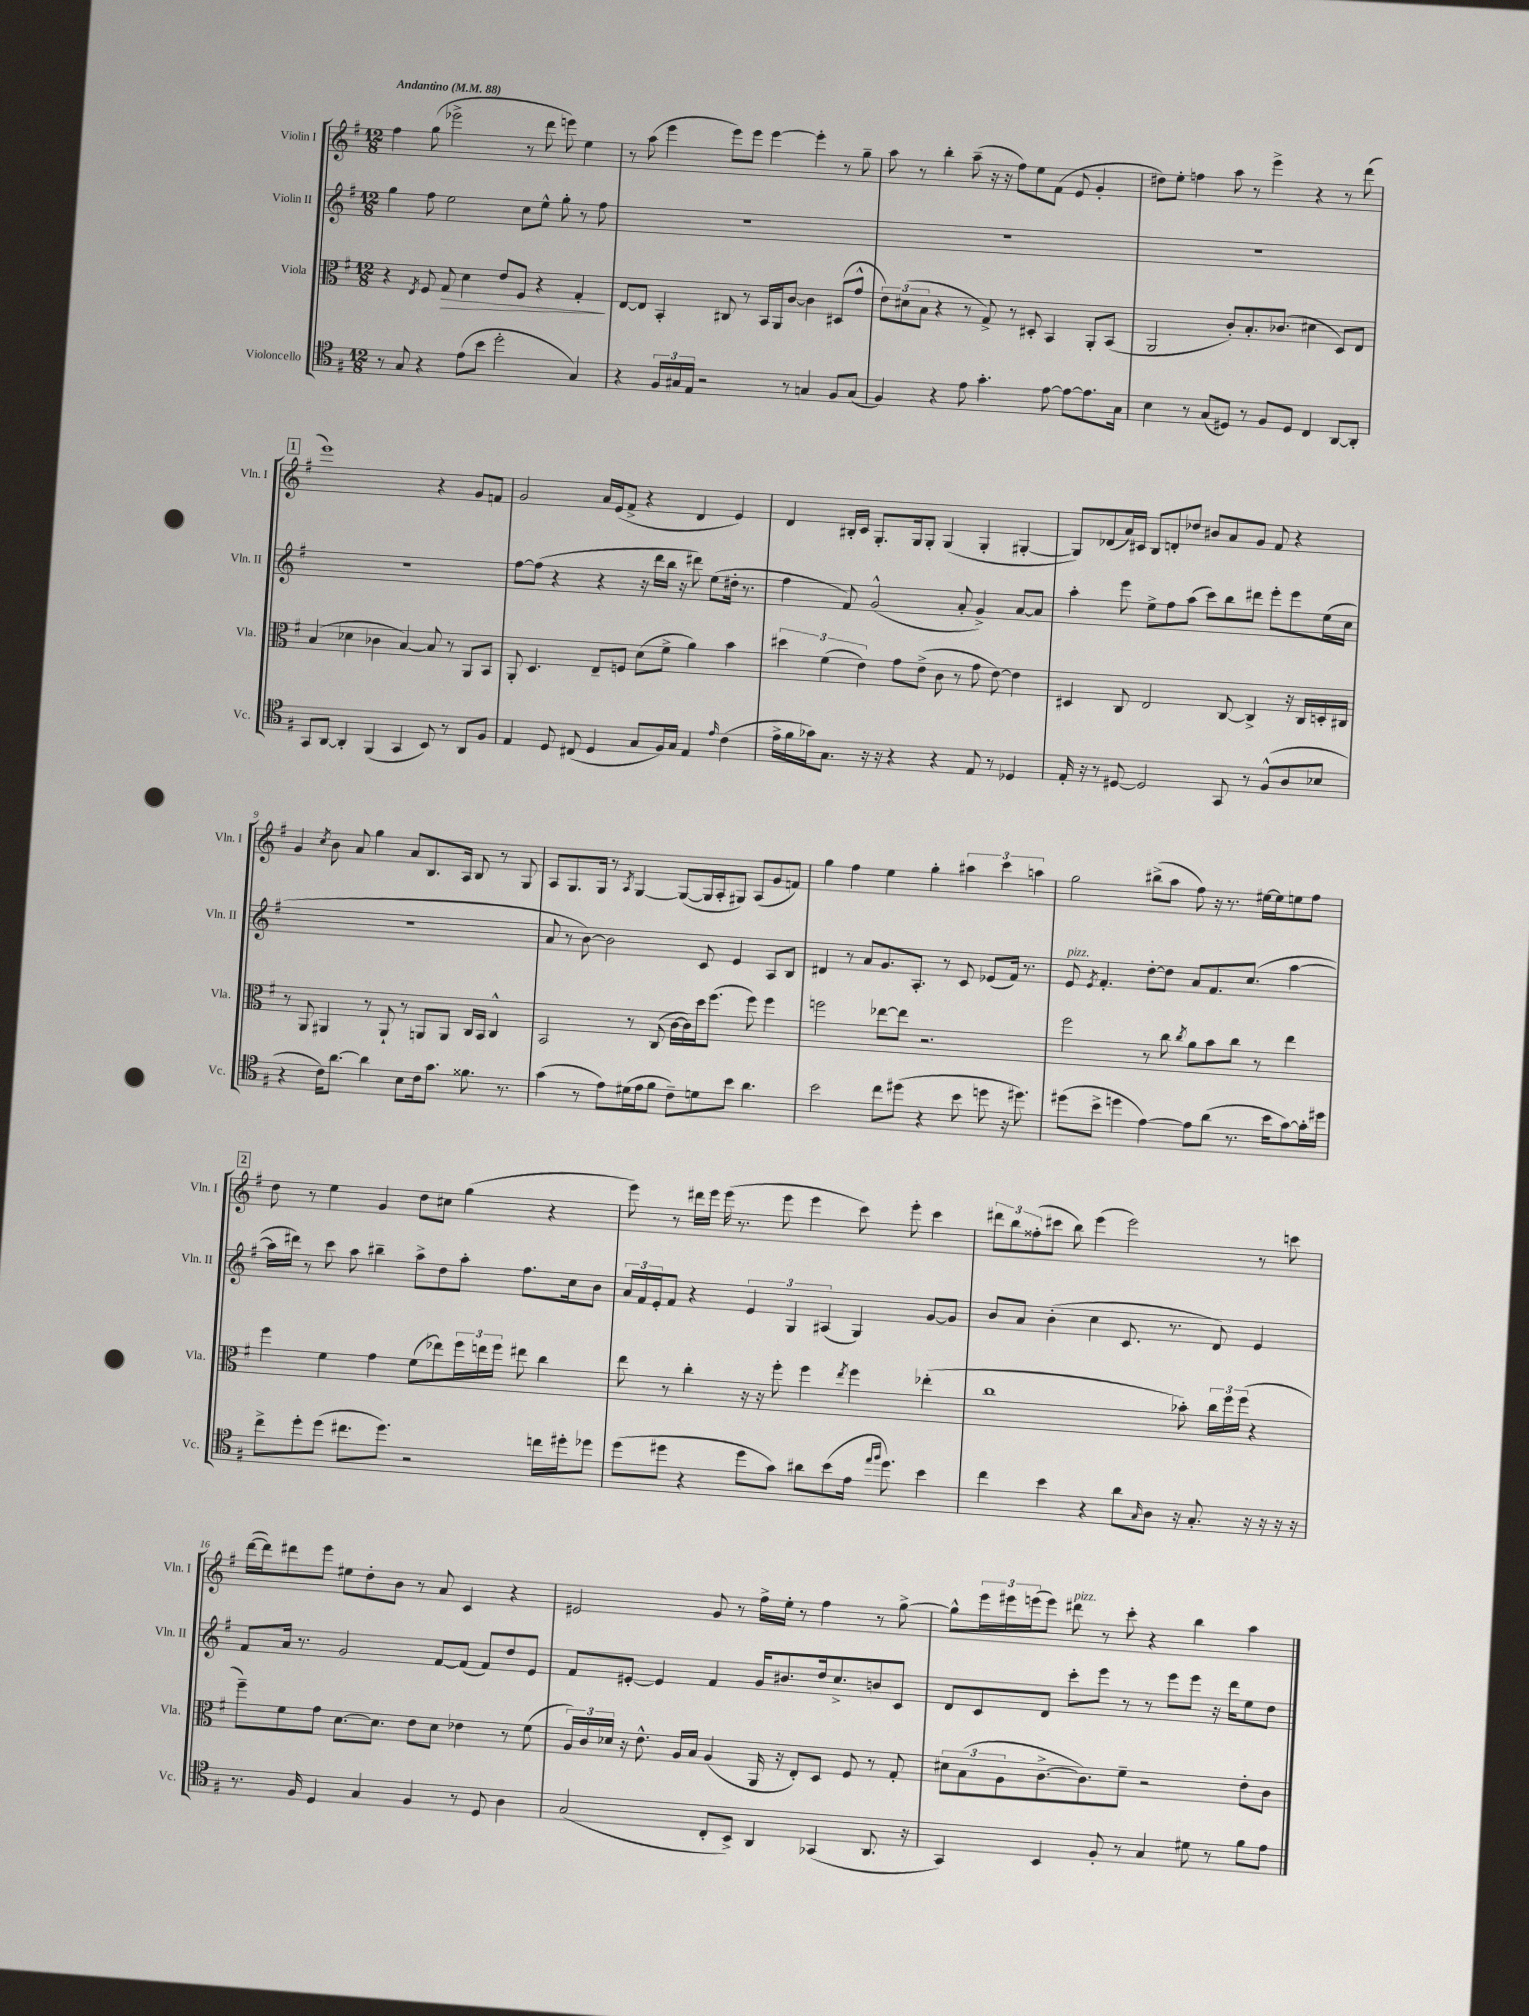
<<
\new StaffGroup <<
\new Staff = "s0" \with { instrumentName = "Violin I" shortInstrumentName = "Vln. I" } {
    \clef treble \key g \major \numericTimeSignature \time 12/8 \tempo "Andantino" 4 = 88
    fis''4 g''8( ees'''2-> r8 d'''8 e'''8) e''4 |
    r8 a''8( e'''4 e'''8) e'''8 e'''4~ e'''4-. r8 g''8-- |
    a''8 r8 b''4-. a''8--( r16 r16 fis''8) e''8 fis'8( e'8 g'4-. |
    dis''8) e''8-. f''4 a''8 r8 e'''4-> r4 r8 d'''8( |
    \mark \markup { \box "1" } e'''1) r4 g'8 f'8 |
    g'2 a'16 e'16( fis'8-> r4 d'4 e'4) |
    d'4 bis16-. c'16 g8.-. g16 g8-. g4( g4-. gis4~-. |
    gis8) des'8( a'16) cis'16 b8 d'8-. des''8 bis'8 a'8 g'8 fis'8 r4 |
    g'4 \acciaccatura { c''8 } b'8 a'8 g''4 a'8 b8. a16 b8 r8 g8 |
    a8 g8. g16 r8 \acciaccatura { a8 } g4~ g8~( g16 a16-. gis8) a8( g'8 f'8) |
    g''4 fis''4 e''4 g''4-. \tuplet 3/2 { ais''4 c'''4 a''4 } |
    g''2 bis''8->( a''8 fis''8) r16 r8. eis''16~ eis''16 e''8 fis''8 |
    \mark \markup { \box "2" } d''8 r8 e''4 g'4 d''8 cis''8 g''4( r4 |
    e'''8) r8 dis'''16 e'''16 e'''16( r8. e'''8 e'''4 c'''8) e'''8-. c'''4 |
    \tuplet 3/2 { dis'''8 b''8 fisis''8-.( } cis'''8 b''8) e'''4( e'''2) r8 c'''8 |
    d'''16~( d'''16) dis'''8 e'''8 eis''8 d''8-. b'8 r8 a'8 c'4 r4 |
    eis'2 g'8 r8 fis''16-> e''16-. r8 fis''4 r8 g''8~-> |
    g''8-^ \tuplet 3/2 { e'''16 eis'''16 e'''16( } e'''8) dis'''8^\markup { \italic "pizz." } r8 c'''8-. r4 b''4 a''4 \bar "|." |
}
\new Staff = "s1" \with { instrumentName = "Violin II" shortInstrumentName = "Vln. II" } {
    \clef treble \key g \major \numericTimeSignature \time 12/8
    g''4 fis''8 e''2 c''8 e''8-^ g''8-. r8 fis''8 |
    R1. |
    R1. |
    R1. |
    \mark \markup { \box "1" } R1. |
    fis''8~ fis''8( r4 r4 r16 d'''16 b''16 r16 dis'''8) e''8( dis''16-. r8. |
    fis''4 fis'8) g'2-^( a'8-. g'4->) a'8~ a'8 |
    a''4-. e'''8 e''8-> fis''8 a''8( c'''8) b''8 dis'''8 e'''8-. e'''8 e''16( c''16 |
    R1. |
    a'8 r8 b'8~) b'2 c'8 e'4 a8 b8 |
    dis'4 r8 a'8 g'8. a8.-. r8 c'8 ees'8( fis'16) r8. |
    e'8^\markup { \italic "pizz." } \acciaccatura { e'8 } fis'4.-. d''8~-. d''8 a'8 fis'8. c''8.( a''4~ |
    \mark \markup { \box "2" } a''16 dis'''16) r8 c'''8 a''8 bis''4-- a''8-> d''8 a''8-. fis''8. c''16 b'8 |
    \tuplet 3/2 { a'16 fis'16 e'16-. } fis'8 r4 \tuplet 3/2 { e'4 g4 ais4( } g4) g'8~ g'8 |
    b'8 a'8 b'4-.( c''4 c'8. r8. d'8) e'4 |
    fis'8 a'16 r8. g'2 fis'8~ fis'8( fis'8) d''8 e'8 |
    fis'8 eis'8~-. eis'4 fis'4 g'16 bis'8. d''16 c''8.-> b'8 c'8 |
    d'8 c'8 d'8 c'''8-. e'''8 r8 r8 e'''8 e'''8 r16 d'''16 e''8 d''8 \bar "|." |
}
\new Staff = "s2" \with { instrumentName = "Viola" shortInstrumentName = "Vla." } {
    \clef alto \key g \major \numericTimeSignature \time 12/8
    r4 \acciaccatura { e8 } fis8 g8\> d'4 e'8 fis8 r4 g4-.\! |
    e8~ e8 b,4-. cis8 r8 b,16 a,16 c'8~ c'4 dis8( g'8-^ |
    \tuplet 3/2 { e'8) dis'8( b8 } r4 r8 g8->) r8 dis8-. b,4 a,8-. b,8( |
    a,2 c'8-.) b8.-. ces'8.( dis'4 d8) e8 |
    \mark \markup { \box "1" } b4( des'4 ces'4 b4~) b8 r8 a,8 b,8 |
    a,8-. d4. e8-- f8 d'8( fis'8-> a'4) b'4 |
    \tuplet 3/2 { dis''4 fis'4( e'4) } g'8 e'8->( c'8 r8 g'8 e'8~) e'4 |
    dis4 c8 e2 c8~ c4-> r16 c16 d16-. cis16 |
    r8 a,8 ais,4 r8 ais,8-! r8 a,8 a,8 c16 b,16 c4-^ |
    b,2 r8 c8( c'16~ c'16) d''16 fis''8.( fis''8) fis''4 |
    f''2 ees''8~ ees''8 r2. |
    fis''2 r8 c''8 \acciaccatura { c''8 } a'8 b'8 c''8 r8 e''4 |
    \mark \markup { \box "2" } fis''4 fis'4 g'4 fis'8( ees''8) \tuplet 3/2 { fis''16 e''16 fis''16 } eis''8 c''4 |
    e''8 r8 c''4-. r16 r16 fis''8-. fis''4 \acciaccatura { e''8 } fis''4 ees''4-.( |
    c''1 bes'8-.) \tuplet 3/2 { c''16 fis''16 fis''16( } r4 |
    fis''8--) fis'8 g'8 d'8.~ d'8. e'8 d'8 ees'4 r8 fis'8( |
    \tuplet 3/2 { a16) c'16 des'16 } r16 e'8.-^ a16 b16 a4( a,16 r16 e8-.) d8 fis8 r8 g8-. |
    \tuplet 3/2 { dis'8 b8( a8 } c'8.~-> c'8.) fis'8-- r2 e'8-. c'8 \bar "|." |
}
\new Staff = "s3" \with { instrumentName = "Violoncello" shortInstrumentName = "Vc." } {
    \clef tenor \key g \major \numericTimeSignature \time 12/8
    r8 g8 r4 e'8( b'8 d''2-. g4) |
    r4 \tuplet 3/2 { fis16 gis16 e16 } r2 r8 g4 fis8 g8( |
    fis4) r4 e'8 g'4.-. e'8~ e'8~ e'8. g16 |
    b4 r8 g8( dis8) r8 fis8 dis8 c4 a,8~ a,8-. |
    \mark \markup { \box "1" } g,8 a,8~ a,4-. fis,4( g,4 b,8) r8 a,8 fis8 |
    e4 d8 cis8( d4 g8 fis16) g16 e4 \grace { e'16 } c'4( |
    e'16-> fis'16 ges'16) g8. r16 r16 r4 r4 e8 r8 des4 |
    e16-. r16 r8 dis8~ dis2 g,8 r8 fis8-^( a8 bes8 |
    r4 c'16) a'8.~ a'4 b8 c'16 g'8. fisis'8. r8. |
    g'4( r8 e'8) dis'16( e'16 fis'8 c'8--) d'8 b'8 a'4. |
    b'2 c''8 dis''8( r4 b'8 d''8 r16 dis''8.) |
    dis''8( b'8-> d''4 e'4~) e'8 a'8( r8. b'16 g'8~) g'16-. dis''16 |
    \mark \markup { \box "2" } c''8-> d''8-. d''8( cis''8. d''8.) r2 c''16 dis''16-. des''8 |
    d''8( dis''8 r4 dis''8 g'8) ais'8 b'8( e'16 \grace { e''16 fis''16 } dis''8.) b'4 |
    c''4 b'4 r4 a'8 \grace { g16 } a8 r16 g8.-. r16 r16 r16 r16 |
    r8. fis16 d4 g4 fis4 r8 d8 a4 |
    g2( c8-. b,8->) a,4 ges,4( a,8. r16 |
    g,4) b,4 fis8-. r8 g4 dis'8 r8 fis'8 e'8 \bar "|." |
}
>>
>>
